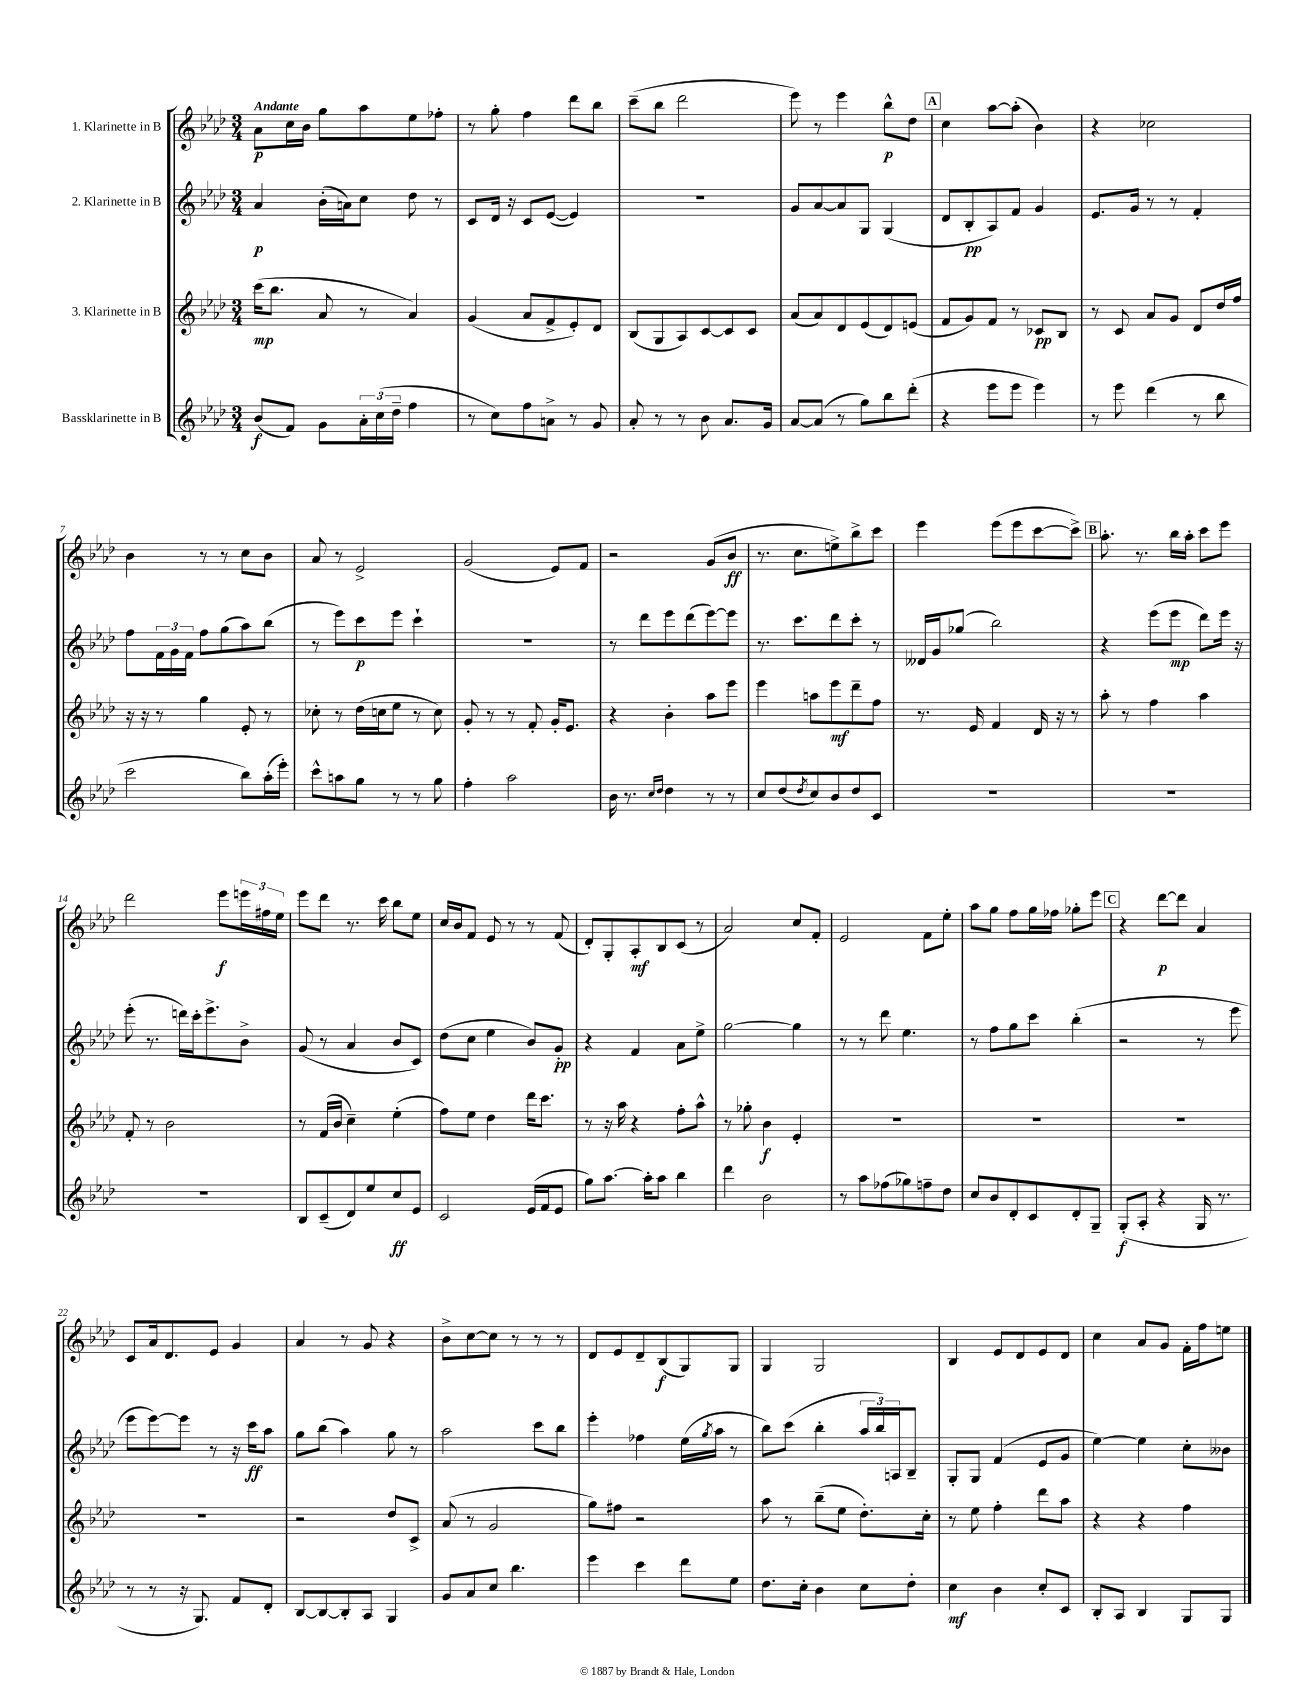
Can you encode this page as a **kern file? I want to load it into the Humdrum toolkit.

**kern	**kern	**kern	**kern
*staff4	*staff3	*staff2	*staff1
*clefG2	*clefG2	*clefG2	*clefG2
*k[b-e-a-d-]	*k[b-e-a-d-]	*k[b-e-a-d-]	*k[b-e-a-d-]
*M3/4	*M3/4	*M3/4	*M3/4
(8b-	(16ccc	4a-	8a-
.	8.bb-	.	.
8f)	.	.	16cc
.	.	.	16b-
8g	8a-	(16b-'	8gg
.	.	16a)	.
24a-'	8r	8cc	8aa-
(24cc	.	.	.
24dd-~	.	.	.
4ff	4a-)	8dd-	8ee-
.	.	8r	8ff-'
=	=	=	=
8r	(4g	8c	8r
8cc)	.	16d-	8gg'
.	.	16r	.
8ff	8a-	8c	4ff
8a^	8f^	([8e-	.
8r	8e-')	4e-])	8ddd-
8g	8d-	.	8bb-
=	=	=	=
8a-'	(8B-	2.r	(8ccc~
8r	8G	.	8bb-
8r	8A-)	.	2ddd-
8b-	[8c	.	.
8.a-	8c]	.	.
.	8c	.	.
16g	.	.	.
=	=	=	=
[8a-	(8a-	8g	8eee-)
(8a-]	8a-)	[8a-	8r
8r	8d-	8a-]	4eee-
8gg)	(8e-	8G	.
8bb-	8d-)	(4G	8bb-^^
(8ddd-'	(8e	.	8dd-
=	=	=	=
4r	8f	8d-	4cc
.	8g)	8B-'	.
8eee-	8f	8A-)	[8aa-
8eee-	8r	8f	(8aa-']
4eee-)	8c-	4g	4b-)
.	8B-	.	.
=	=	=	=
8r	8r	8.e-	4r
8eee-	8c	.	.
.	.	16g	.
(4ddd-	8a-	8r	2cc-
.	8g	8r	.
8r	8d-	4f'	.
8bb-	16dd-	.	.
.	16ff	.	.
=	=	=	=
2ccc	16r	8ff	4b-
.	16r	.	.
.	8r	24f	.
.	.	24g	.
.	.	24f	.
.	4gg	8ff	8r
.	.	(8gg	8r
8bb-)	8e-'	8aa-)	8cc
(16aa-'	8r	(8bb-	8b-
16eee-')	.	.	.
=	=	=	=
8ccc^^	8cc-'	8r	8a-
8aa	8r	8eee-)	8r
8gg	(16dd-	8ccc	2e-^
.	16cc	.	.
8r	8ee-	8eee-	.
8r	8r	4ccc`	.
8gg	8cc)	.	.
=	=	=	=
4ff'	8g'	2.r	(2g
.	8r	.	.
2aa-	8r	.	.
.	8f'	.	.
.	16g'	.	8e-)
.	8.e-	.	.
.	.	.	8f
=	=	=	=
16b-	4r	8r	2r
8.r	.	.	.
.	.	8ddd-	.
16qqcc	.	.	.
16qqdd-	.	.	.
4dd-	4b-'	8eee-	.
.	.	(8ddd-	.
8r	8aa-	[8eee-)	(8g
8r	8eee-	8eee-]	8b-
=	=	=	=
8cc	4eee-	8.r	8.r
(8dd-	.	.	.
.	.	8.ccc	8.cc
8qdd-	.	.	.
8cc)	8aa	.	.
8b-	8eee-	8ddd-	8ee^)
8dd-	8ddd-~	8ccc'	8bb-^
8c	8ff	8r	8ccc
=	=	=	=
2.r	8.r	16d--	4eee-
.	.	16g	.
.	.	(8gg-	.
.	16e-	.	.
.	4f	2bb-)	(8eee-
.	.	.	8eee-
.	16d-	.	[8ccc
.	16r	.	.
.	8r	.	8ccc^])
=	=	=	=
2.r	8aa-'	4r	8.aa-'
.	8r	.	.
.	.	.	8.r
.	4ff	(8eee-	.
.	.	8eee-	16bb-
.	.	.	16aa-'
.	4aa-	8ddd-)	8ccc
.	.	16eee-	8eee-
.	.	16r	.
=	=	=	=
2.r	8f'	(8eee-'	2ddd-
.	8r	8.r	.
.	2b-	.	.
.	.	16ddd)	.
.	.	16ccc'	.
.	.	8.eee-^	.
.	.	.	8eee-
.	.	8b-^	24eee
.	.	.	24ff#
.	.	.	24ee-
=	=	=	=
8B-	8r	(8g	8eee-
(8c~	(16f	8r	8ddd-
.	16b-	.	.
8d-)	4cc~)	4a-	8.r
8ee-	.	.	.
.	.	.	16ccc
8cc	(4ee-'	8b-	8bb-
8e-	.	8c)	8ee-
=	=	=	=
2c	8ff)	(8dd-	16cc
.	.	.	16b-
.	8ee-	8cc	8f
.	4dd-	4ee-	8e-
.	.	.	8r
(16e-	16ddd-	8b-)	8r
16f	8.ccc	.	.
8e-	.	8g'	(8f
=	=	=	=
8gg)	8r	4r	8d-')
[8.aa-	16r	.	8G'
.	16aa-	.	.
.	4r	4f	8A-'
16aa-']	.	.	.
8aa-	.	.	8B-
4bb-	8ff'	8a-	(8c
.	8aa-^^	8ee-^	8r
=	=	=	=
4ddd-	8r	[2gg	2a-)
.	8gg-'	.	.
2b-	4b-	.	.
.	4e-'	4gg]	8cc
.	.	.	8f'
=	=	=	=
8r	2.r	8r	2e-
8aa-	.	8r	.
(8ff-	.	8ddd-	.
8gg-)	.	4.ee-	.
8ff~	.	.	8f
8dd-	.	.	8ee-'
=	=	=	=
8cc	2.r	8r	8aa-
8b-	.	8ff	8gg
8d-'	.	8gg	8ff
8c	.	8ccc	16gg
.	.	.	16ff-
8d-'	.	(4bb-'	8gg-'
8G~	.	.	8eee-
=	=	=	=
(8G'	2.r	2r	4r
8A-'	.	.	.
4r	.	.	[8ddd-
.	.	.	8ddd-]
16G	.	8r	4a-
8.r	.	.	.
.	.	8eee-	.
=	=	=	=
8r	2.r	8eee-	8c
8r	.	[8eee-)	16a-
.	.	.	8.d-
16r	.	8eee-]	.
8.G)	.	.	.
.	.	8r	8e-
8f	.	16r	4g
.	.	16ccc	.
8d-'	.	8aa-	.
=	=	=	=
[8B-	2r	8gg	4a-
8B-_	.	(8bb-	.
8B-']	.	4aa-)	8r
8A-	.	.	8g
4G	8dd-	8gg	4r
.	8c^	8r	.
=	=	=	=
8g	(8a-	2aa-	8b-^
8a-	8r	.	[8cc
8cc	2g	.	8cc]
4.bb-	.	.	8r
.	.	8ccc	8r
.	.	8bb-	8r
=	=	=	=
4eee-	8gg)	4eee-'	8d-
.	8ff#	.	8e-
4ccc	2r	4ff-	8d-~
.	.	.	(8B-
8ddd-	.	(16ee-	8G)
.	.	8qgg	.
.	.	16aa-	.
8ee-	.	8r	8G
=	=	=	=
8.dd-	8aa-	8bb-)	4G
.	8r	(8ccc	.
16cc'	.	.	.
4b-	(8bb-~	4bb-'	2G
.	8ee-	.	.
8cc	8.dd-')	24aa-	.
.	.	24bb-)	.
.	.	24A	.
8dd-'	.	8B-~	.
.	16cc'	.	.
=	=	=	=
4cc	8r	8G'	4B-
.	8ee-	8G	.
4b-	4ff'	(4f	8e-
.	.	.	8d-
8cc'	8ddd-	8e-	8e-
8c	8aa-	8g	8d-
=	=	=	=
8B-'	4r	[4ee-)	4cc
8A-	.	.	.
4B-	4r	4ee-]	8a-
.	.	.	8g
8G	4ff	8cc'	16f'
.	.	.	16ff
8G	.	8b--	8ee
==	==	==	==
*-	*-	*-	*-
